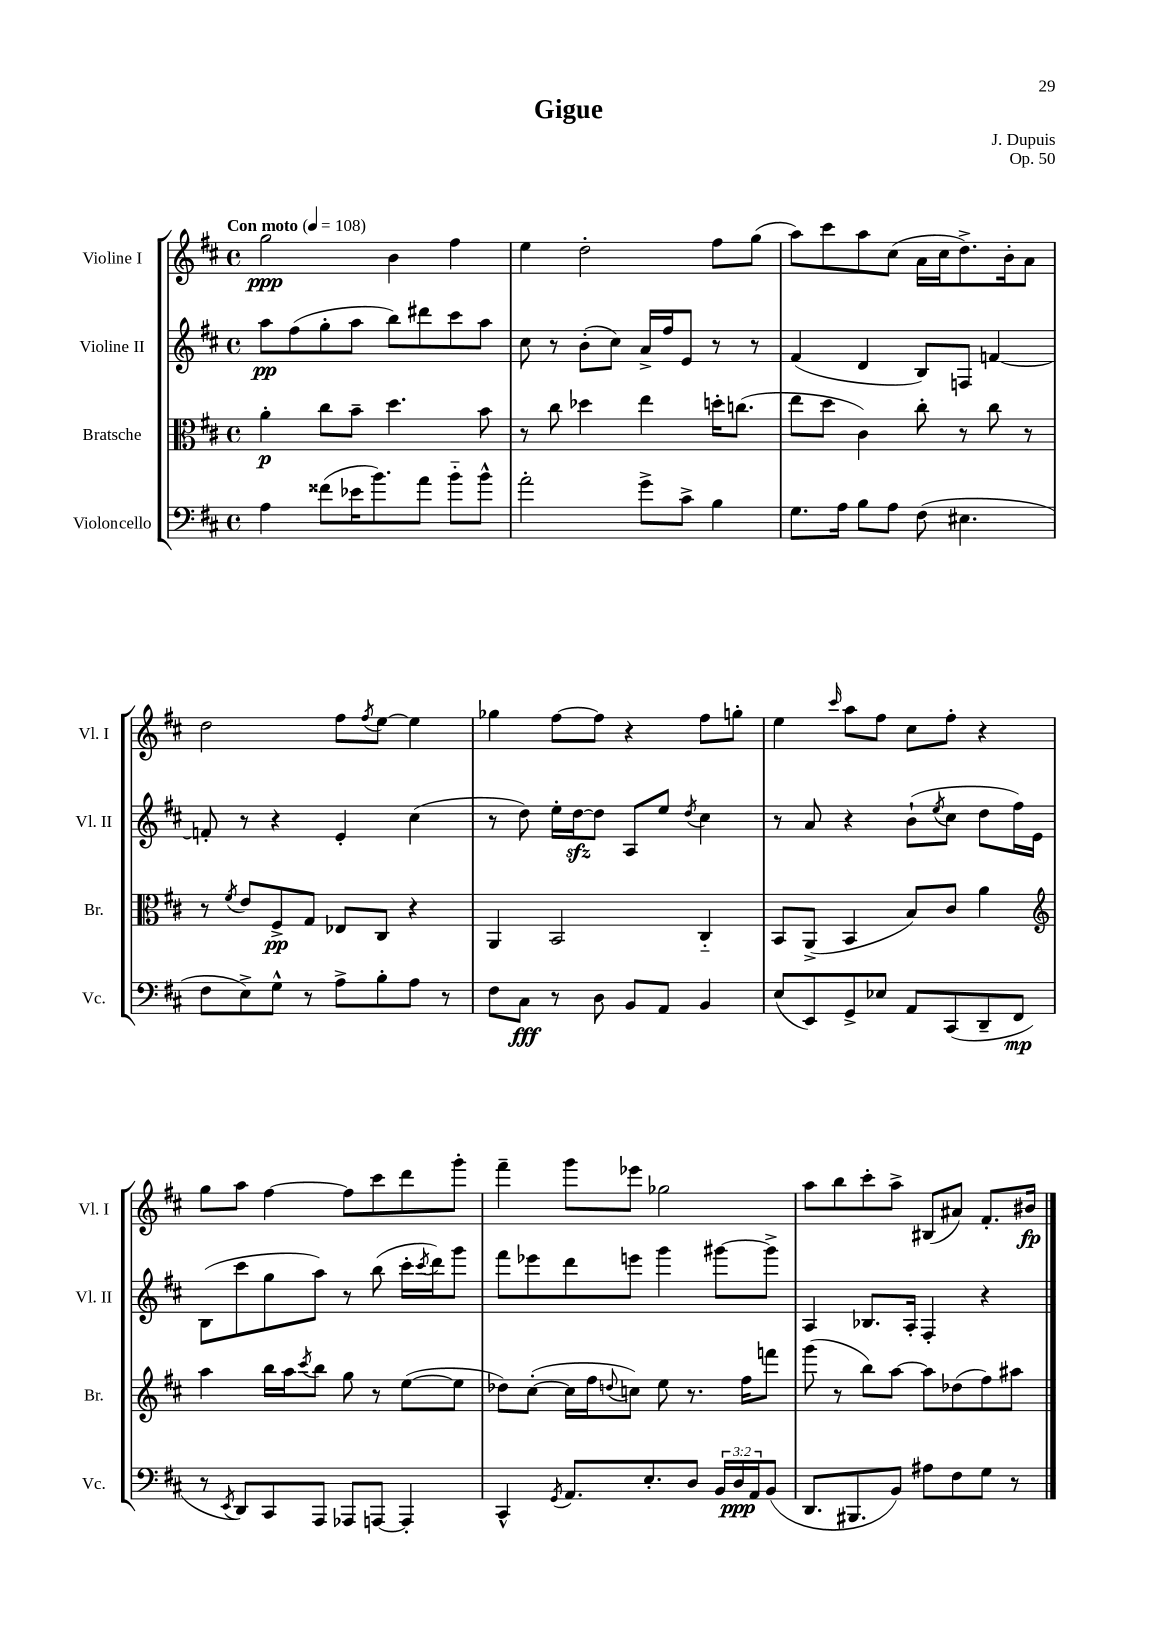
\header { title = "Gigue" composer = "J. Dupuis" opus = "Op. 50" }
<<
\new StaffGroup <<
\new Staff = "s0" \with { instrumentName = "Violine I" shortInstrumentName = "Vl. I" } {
    \clef treble \key d \major \defaultTimeSignature \time 4/4 \tempo "Con moto" 4 = 108
    g''2\ppp b'4 fis''4 |
    e''4 d''2-. fis''8 g''8( |
    a''8) cis'''8 a''8 cis''8( a'16 cis''16 d''8.->) b'16-. a'8 |
    d''2 fis''8 \acciaccatura { fis''8 } e''8~ e''4 |
    ges''4 fis''8~ fis''8 r4 fis''8 g''8-. |
    e''4 \grace { cis'''16 } a''8 fis''8 cis''8 fis''8-. r4 |
    g''8 a''8 fis''4~ fis''8 cis'''8 d'''8 g'''8-. |
    fis'''4-- g'''8 ees'''8 ges''2 |
    a''8 b''8 cis'''8-. a''8-> bis8( ais'8) fis'8.-. bis'16\fp \bar "|." |
}
\new Staff = "s1" \with { instrumentName = "Violine II" shortInstrumentName = "Vl. II" } {
    \clef treble \key d \major \defaultTimeSignature \time 4/4
    a''8\pp fis''8( g''8-. a''8 b''8) dis'''8 cis'''8 a''8 |
    cis''8 r8 b'8-.( cis''8) a'16-> fis''16 e'8 r8 r8 |
    fis'4( d'4 b8) f8 f'4~ |
    f'8-. r8 r4 e'4-. cis''4( |
    r8 d''8) e''16-. d''16~\sfz d''8 a8 e''8 \acciaccatura { d''8 } cis''4 |
    r8 a'8 r4 b'8-!( \acciaccatura { e''8 } cis''8 d''8 fis''16) e'16 |
    b8( cis'''8 g''8 a''8) r8 b''8( cis'''16-. \acciaccatura { cis'''8 } d'''16) g'''8 |
    fis'''8 ees'''8 d'''8 e'''8 g'''4 gis'''8~ gis'''8-> |
    a4 bes8. a16-. fis4-. r4 \bar "|." |
}
\new Staff = "s2" \with { instrumentName = "Bratsche" shortInstrumentName = "Br." } {
    \clef alto \key d \major \defaultTimeSignature \time 4/4
    a'4-.\p cis''8 b'8-- d''4. b'8 |
    r8 cis''8 des''4 e''4 d''16-. c''8.( |
    e''8 d''8 cis'4) cis''8-. r8 cis''8 r8 |
    r8 \acciaccatura { fis'8 } e'8 fis8->\pp g8 ees8 cis8 r4 |
    a,4 b,2 cis4-_ |
    b,8 a,8->( b,4 b8) cis'8 a'4 |
    \clef treble a''4 b''16 a''16 \acciaccatura { cis'''8 } b''8 g''8 r8 e''8~( e''8 |
    des''8) cis''8~-.( cis''16 fis''16 \appoggiatura { d''8 } c''8) e''8 r8. fis''16 f'''8 |
    g'''8( r8 b''8) a''8~ a''8 des''8( fis''8) ais''8 \bar "|." |
}
\new Staff = "s3" \with { instrumentName = "Violoncello" shortInstrumentName = "Vc." } {
    \clef bass \key d \major \defaultTimeSignature \time 4/4 \override Staff.TupletNumber.text = #tuplet-number::calc-fraction-text
    a4 fisis'8( ees'16 b'8.) a'8 b'8-_ b'8-^ |
    a'2-. g'8-> cis'8-> b4 |
    g8. a16 b8 a8 fis8( eis4. |
    fis8 e8->) g8-^ r8 a8-> b8-. a8 r8 |
    fis8 cis8\fff r8 d8 b,8 a,8 b,4 |
    e8( e,8) g,8-> ees8 a,8 cis,8( d,8-- fis,8\mp |
    r8 \acciaccatura { e,8 } d,8) cis,8 a,,8 aes,,8 a,,8~ a,,4-. |
    cis,4-^ \acciaccatura { g,8 } a,8. e8.-. d8 \tuplet 3/2 { b,16 d16\ppp a,16 } b,8( |
    d,8. bis,,8. b,8) ais8 fis8 g8 r8 \bar "|." |
}
>>
>>
\layout { \context { \Score \remove "Bar_number_engraver" } }
